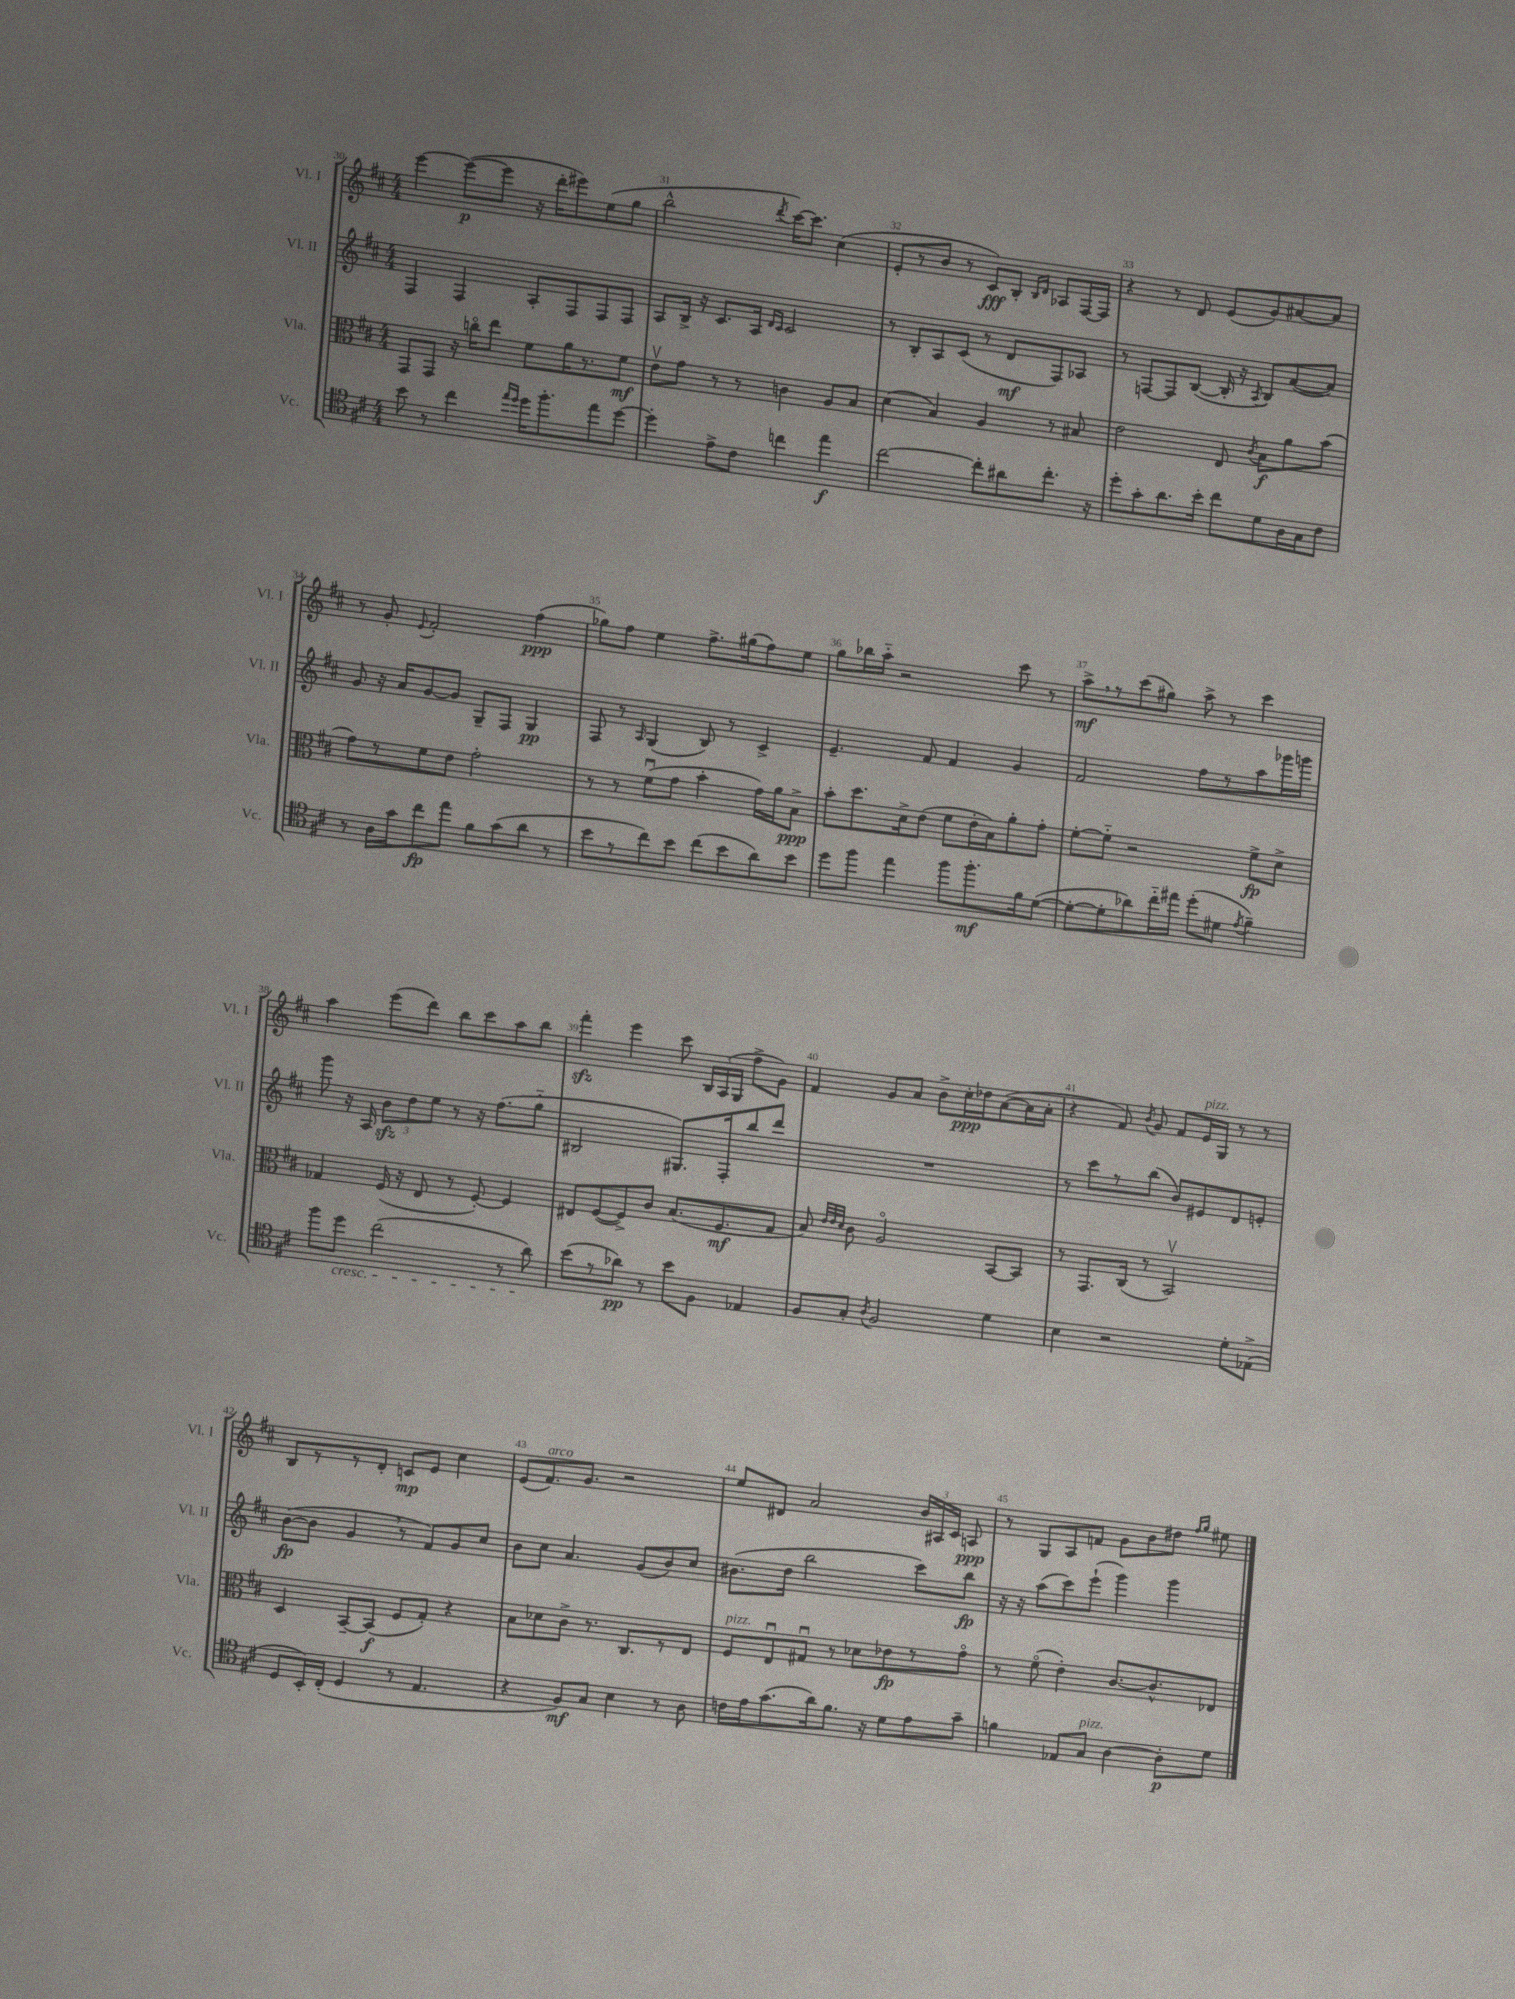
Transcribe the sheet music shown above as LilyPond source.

<<
\new StaffGroup <<
\new Staff = "s0" \with { instrumentName = "Vl. I" shortInstrumentName = "Vl. I" } {
    \clef treble \key d \major \numericTimeSignature \time 4/4
    \autoBeamOff e'''4~ e'''8[~\p( e'''8] r16 d'''16[-. eis'''8) e''8( g''8] |
    b''2-^ \acciaccatura { d'''8 } cis'''16[~) cis'''8.] cis''4( |
    e'8[-. r8 b'8] r8 cis'8[\fff) b8]-. \grace { b16[ d'16] } aes8[ fis16~ fis16] |
    r4 r8 d'8 e'8[( g'8) ais'8~ ais'8] |
    r8 g'8-. \appoggiatura { e'8 } fis'2-. fis''4\ppp( |
    ges''8[) fis''8] e''4 fis''8.[-> gis''16( fis''8) e''8] |
    g''8[ bes''16 a''16]-_ r2 cis'''8 r8 |
    a''8[->\mf \breathe r8 cis'''8( gis''8]) a''8-> r8 cis'''4 |
    a''4 e'''8[( d'''8]) b''8[ cis'''8 a''8 b''8] |
    fis'''4-.\sfz e'''4 cis'''8 \tuplet 3/2 { b16[ a16( g16] } fis''8[-> g'8]) |
    fis'4 g'8[ a'8] b'8[-> cis''16-.\ppp des''16 a'8~( a'16 a'16]-. |
    r4 fis'8) \acciaccatura { b'8 } g'8 fis'8[ e'16^\markup { \italic "pizz." } g16] r8 r8 |
    b8[ r8 r8 d'8]-. c'8[\mp e'8] cis''4 |
    e'8[( fis'8.^\markup { \italic "arco" }) g'8.] r2 |
    e''8[ dis'8] a'2 \tuplet 3/2 { b'16[ ais16 cis'16] } a8\ppp |
    r8 g8[ a8 f'8] g'8[ b'8 dis''8] \grace { fis''16[ g''16] } eis''8 \bar "|." |
}
\new Staff = "s1" \with { instrumentName = "Vl. II" shortInstrumentName = "Vl. II" } {
    \clef treble \key d \major \numericTimeSignature \time 4/4
    \autoBeamOff fis4 fis4 a8[-. fis8 fis8 fis8] |
    a8[ b16]-> r16 cis'8.[ a16] \grace { d'16[ cis'16] } cis'2 |
    r8 b8[-. a8 cis'8]( r8 d'8[\mf fis8) aes8] |
    r8 f8[~ f8 b8]~( b16-. r16 \acciaccatura { a8 } b8[) a'8~( a'8]) |
    g'8 r16 a'16[ g'8~ g'8] g8[-- fis8] g4\pp |
    fis8 r8 \grace { a16 } g4( b8) r8 cis'4-> |
    e'4.-- fis'8 fis'4 g'4 |
    fis'2 fis''8[ r8 a''8 ges'''16 g'''16] |
    g'''8 r16 a16 \tuplet 3/2 { b'8[\sfz d''8 e''8] } r8 r16 fis''8.[( g''8]-_ |
    bis2 gis8.[) fis16-. b''8 d'''8] |
    R1 |
    r8 cis'''8[ r8 b''8]( b'8[) eis'8 d'8 e'8]-. |
    b'8[~\fp( b'8] g'4 \breathe r8 fis'8[) g'8 cis''8] |
    b'8[ cis''8] a'4. g'8[( b'8) cis''8] |
    bis'8.[( d''16] b''2 cis'''8[) b''8]\fp |
    r16 r16 a''8[( cis'''8) e'''8]-!( g'''4) g'''4 \bar "|." |
}
\new Staff = "s2" \with { instrumentName = "Vla." shortInstrumentName = "Vla." } {
    \clef alto \key d \major \numericTimeSignature \time 4/4
    \autoBeamOff g,8[ g,8] r16 c''16[\flageolet e''8] fis'8[ a'16 r8. fis'8]\mf |
    e'8[\upbow g'8] r8 r8 c'4 a8[ b8] |
    d'4( b4) a4 r8 bis8 |
    e'2 e8 \acciaccatura { cis'8 } b8[\f a'8 b'8]( |
    g'8[) r8 fis'8 e'8] g'2-. |
    r8 r8 fis'8[\downbow( g'8] b'4-. g'16[) a'16 b8]->\ppp |
    b'8[-. d''8. d'16-> e'8]( fis'8[ e'16-. b16) a'8-. g'8]-. |
    fis'8[~-. fis'8]-_ r2 fis'8[->\fp d'8]-> |
    ges4 fis16( r16 e8 r8 fis8~-.) fis4 |
    eis8[ fis8~( fis8->) cis'8] b8.[( fis8.\mf g8] |
    b8) \grace { e'32[ e'32 d'32] } cis'8 a2\flageolet b,8[~ b,8] |
    r8 g,8.[ cis16]( r8 b,2\upbow) |
    d4 b,8[~-- b,8]\f( fis8[ g8]-.) r4 |
    b8[ des'8 cis'8]-> r8. cis8.[ r8 e8] |
    fis8[^\markup { \italic "pizz." } e8\downbow gis8]\downbow r8 des'8[ ees'8\fp r8 g'8]\flageolet |
    r8 fis'8\flageolet( e'4-.) cis'8.[~ cis'8.-^ ees8] \bar "|." |
}
\new Staff = "s3" \with { instrumentName = "Vc." shortInstrumentName = "Vc." } {
    \clef tenor \key d \major \numericTimeSignature \time 4/4
    \autoBeamOff b'8 r8 cis''4 \grace { e''16[ d''16] } d''16[ fis''8.-. e''8 d''8]~ |
    d''4-. e'8[-> cis'8] c''4 e''4\f |
    cis''2~ cis''8[-. ais'8 cis''8.]-. r16 |
    d''8[-. g'8-. a'8. b'16]-. cis''8[ d'8 a16 g16 cis'8] |
    r8 a16[ g'16 cis''8\fp e''8] fis'8[ g'8( a'8] r8 |
    b'8[ r8 cis''8) b'8] cis''8[( b'8 a'8) b'8] |
    d''8[ fis''8] e''4 fis''8[ fis''8.-.\mf fis'16 d'8]~( |
    d'8[~-. d'8-. aes'8) cis''16-_ eis''16] d''8[-.( dis'8] \acciaccatura { e'8 } fis'4--) |
    fis''8[ d''8]\cresc cis''2( r8 a'8\!) |
    b'8[( r8 aes'8]\pp) r8 b'8[ fis8] ees4 |
    fis8[ g8]-. \acciaccatura { a8 } fis2 d'4 |
    b4 r2 d'8[-. ees8]->( |
    d8[ b,16-.) cis16]-.( d4 r8 e4. |
    r4 fis8[\mf) g8] b4 r8 a8 |
    c'16[ e'16 g'8.( a'16) fis'8.] r16 d'8[ e'8 g'8]-- |
    f'4 ees8[ g8]^\markup { \italic "pizz." } a4~ a8[-.\p d'8] \bar "|." |
}
>>
>>
\layout { \context { \Score currentBarNumber = #30 \override BarNumber.break-visibility = ##(#f #t #t) barNumberVisibility = #all-bar-numbers-visible } }
